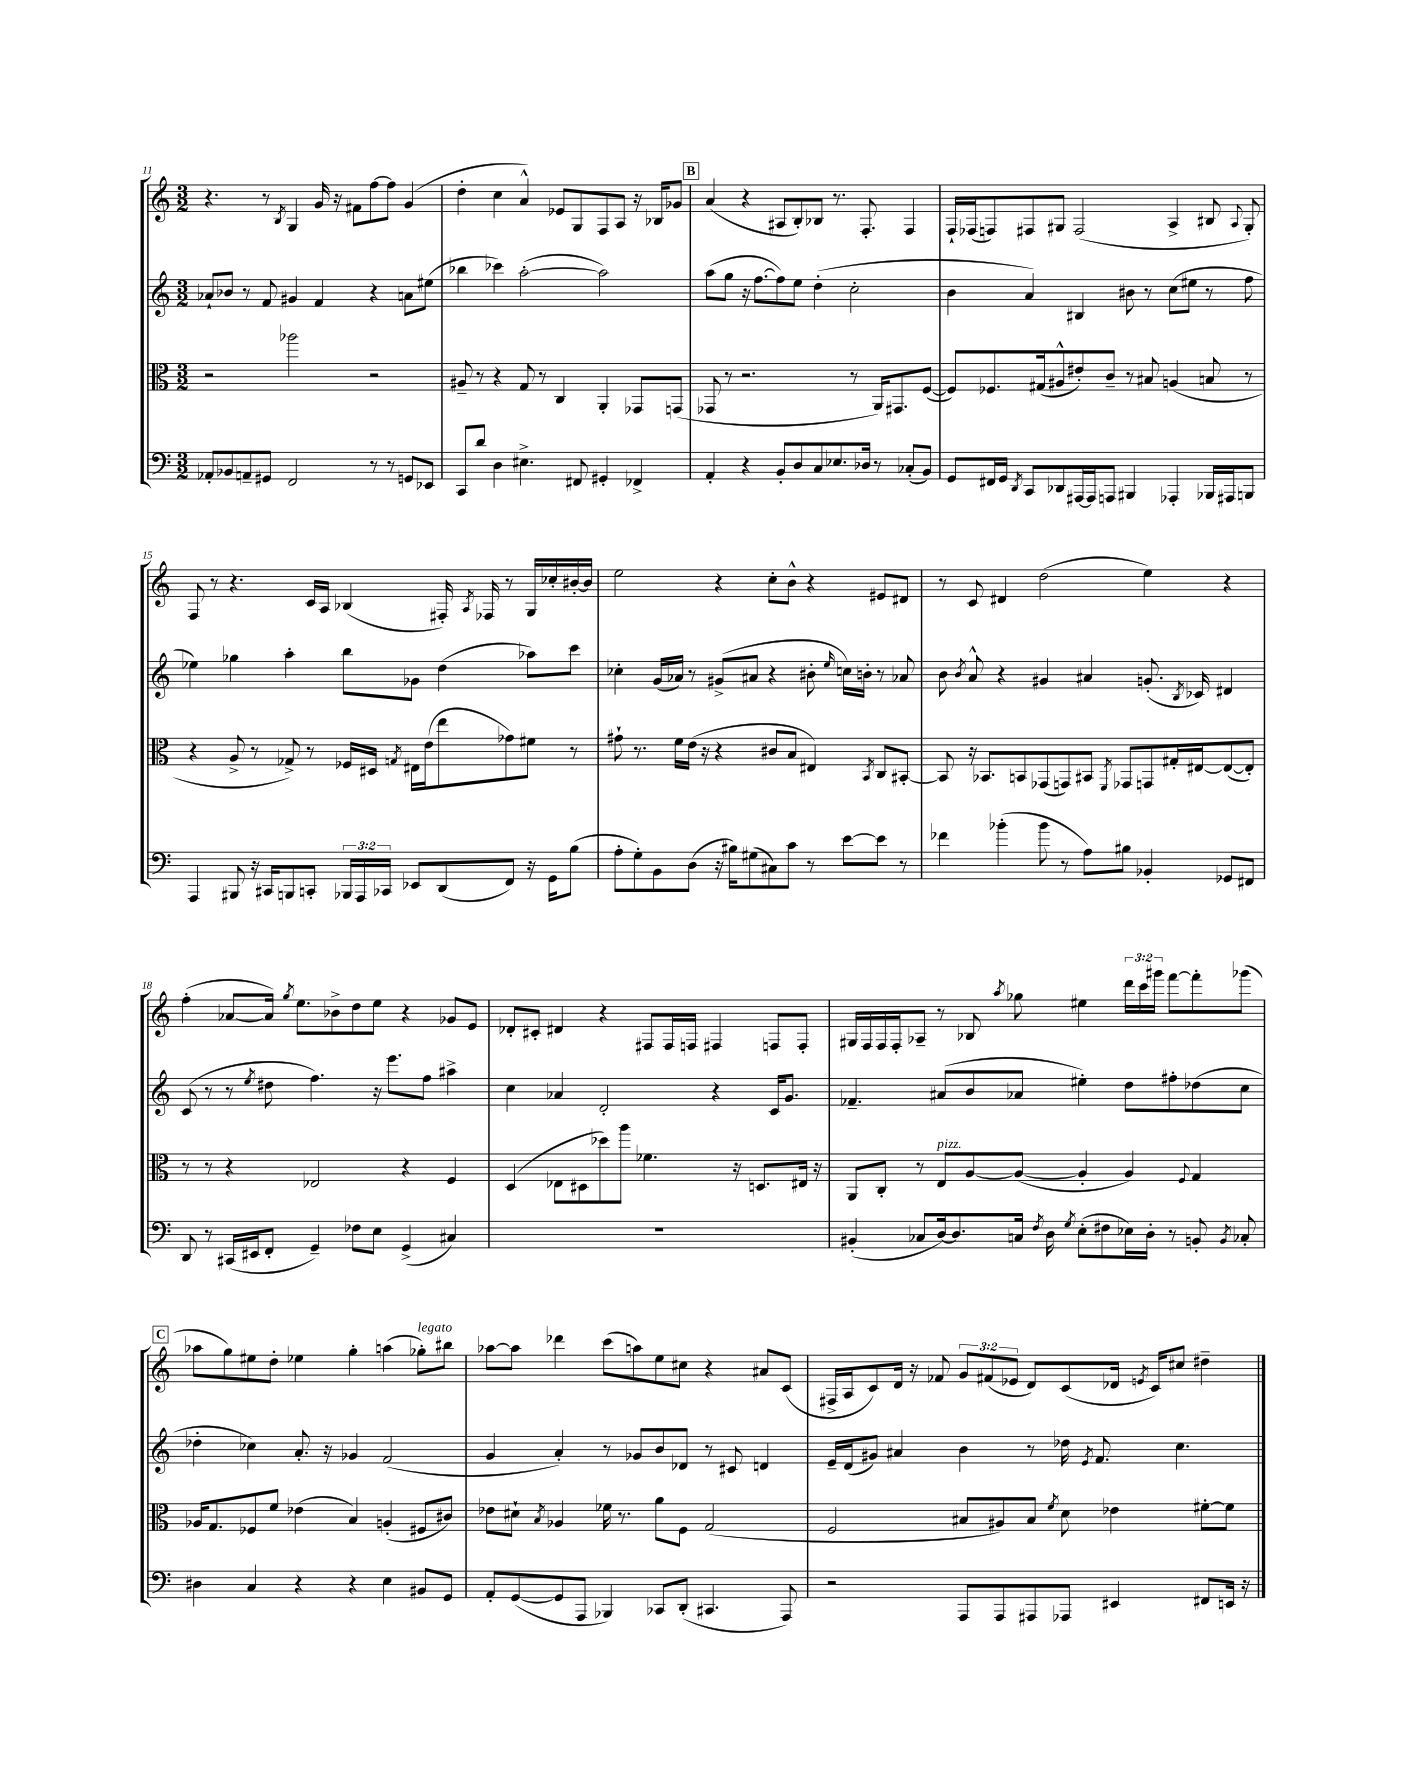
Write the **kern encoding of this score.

**kern	**kern	**kern	**kern
*part4	*part3	*part2	*part1
*staff4	*staff3	*staff2	*staff1
*clefF4	*clefC3	*clefG2	*clefG2
*k[]	*k[]	*k[]	*k[]
*M3/2	*M3/2	*M3/2	*M3/2
=11	=11	=11	=11
8AA-X'/L	2r	8a-X`/L	4.r
8BB-X/	.	8b-X/J	.
8AAn~/	.	8r	.
8GG#X/J	.	8f/	8r
.	.	.	8qB/
2FF/	2aa-X\	4g#X/	4G/
.	.	4f/	16g/
.	.	.	16r
.	.	.	8f#X\L
8r	2r	4r	[8ff\
8r	.	.	8ff\J]
8GGn/L	.	8an\L	(4g/
8EE-X/J	.	(8ee#X\J	.
=12	=12	=12	=12
8CC/L	8A#X~/	4bb-X\	4dd'\
8d/J	8r	.	.
4D\	4r	4ccc-X\)	4cc\
4.E#X^\	8G/	([2aa'\	4a^^/)
.	8r	.	.
.	4C/	.	8e-X/L
8FF#X/	.	.	8G/
4GG#X'/	4AA'/	2aa\])	8F/
.	.	.	8A/J
4FF-X^/	8GG-X/L	.	16r
.	.	.	16B-X/KL
.	(8GGn/J	.	8g-X/J
!!LO:REH:place=s1:t=B
=13	=13	=13	=13
4AA'/	8GG-X/	(8aa\L	(4a/
.	8r	8gg\J	.
4r	2.r	16r	4r
.	.	[8.ff\L	.
8BB'/L	.	8ff\])	8A#X/L
8D/	.	8ee\J	8B'/)
8C/	.	(4dd'\	8B-X/J
8.E-X/	.	.	8.r
.	8r	2cc'\	.
16D-X/Jk	.	.	8.F'/
8r	16AA/KL)	.	.
.	8.GG#X/	.	.
(8C-X'/L	.	.	4F/
8BB/J)	([8F/J	.	.
=14	=14	=14	=14
8GG/L	8F/L])	4b\	16F`/LL
.	.	.	(16F-X/J
16FF#X/L	8.F-X/	.	8Fn/)
16GG/JJ	.	.	.
8qDD/	.	.	.
8CC/L	.	4a/)	8F#X/
.	(16G#X/k	.	.
8DD-X/	8A#X^^/	.	8G#X/J
[16AAA#X/L	8e#X'/)	4B#X/	(2F#/
16AAA#/J]	.	.	.
8AAAn/J	8c~/J	.	.
4BBB#X/	8r	8b#X\	.
.	8B#X/	8r	.
4AAA-X'/	(4An/	(8cc\L	4A^/
.	.	8ee#X\J	.
16BBB-X/LL	8Bn/	8r	8B#X/
16AAA#X/J	.	.	.
.	.	.	8qqA/
8BBBn/J	8r	8ff\	8G#'/)
!!LO:LB:g=z
=15	=15	=15	=15
4AAA/	4r	4ee-X\)	8F/
.	.	.	8r
8BBB#X/	8A^/	4gg-X\	4.r
16r	8r	.	.
16CC#X/KL	.	.	.
8BBBn/	8G-X^/)	4aa'\	.
8CCn'/J	8r	.	16c/LL
.	.	.	16A/JJ
24BBB-X/LL	16F-X/LL	8bb\L	(4B-X/
24AAA/	.	.	.
.	16D#X/JJ	.	.
24CC-X/JJ	.	.	.
.	8qGn/	.	.
8EE-X/L	16E#X\LL	8g-X\J	.
.	(16e\J	.	.
(8DD/	8ee\	(4dd\	16F#X'/)
.	.	.	8qA/
.	.	.	16F-X/
8FF/J)	8g-X\)	.	8r
16r	8f#X\J	8aa-X\L)	16G/LL
16GG\KL	.	.	16cc-X'/
(8B\J	8r	8ccc\J	[16b#X'/
.	.	.	16b#/JJ]
=16	=16	=16	=16
8A'\L	8g#X`\	4cc-X'\	2ee\
8G'\)	8.r	.	.
8BB\	.	(16g/LL	.
.	16f\LL	16a-X/JJ)	.
(8D\J	(16e\JJ	8r	.
.	16r	.	.
16r	4r	(8g#X^/L	4r
16B#X\KL)	.	.	.
(8G#X\	.	8a#X/J	.
8C#X\)	8c#X/L	4r	8cc'\L
8c\J	8B/J	.	8b^^\J
8r	4E#X/)	8b#X'\	4r
.	.	16qqee/	.
[8e\L	.	16ccn\LL)	.
.	.	16bn'\JJ	.
.	8qBB/	.	.
8e\J]	8C/L	8r	8e#X/L
8r	[8BB#X'/J	8a-X/	8d#X/J
=17	=17	=17	=17
4f-X\	8BB#/]	8b\	8r
.	.	8qb/	.
.	16r	8a^^/	8c/
.	8.BB-X/L	.	.
(4b-X'\	.	4r	4d#X/
.	8BBn/	.	.
8b-\	(8GG-X/	4g#X/	(2dd\
8r	8GGn/)	.	.
8A\L)	8BB#X/J	4a#X/	.
.	8qFF/	.	.
8B#X\J	8GG-X/L	.	.
4BB-X'/	8GGn/	(8.gn'/	4ee\)
.	16G#X'/L	.	.
.	.	8qB/	.
.	[16E#X/J	16c-X/)	.
8GG-X/L	(8E#/_	4d#X/	4r
8FF#X/J	8E#'/J])	.	.
!!LO:LB:g=z
=18	=18	=18	=18
8DD/	8r	(8c/	(4ff'\
8r	8r	8r	.
(16CC#X/LL	4r	8r	[8a-X/L
16EE#X/J	.	.	.
.	.	8qee/	.
8FF'/J	.	8dd#X\	16a-/Jk])
.	.	.	8qgg/
.	.	.	8.ee\L
4GG~/)	2E-X/	4.ff\)	.
.	.	.	8b-X^\
8F-X\L	.	.	8dd\
8E\J	.	16r	8ee\J
.	.	8.eee\L	.
(4GG^/	4r	.	4r
.	.	8ff\J	.
4C#X/)	4F/	4aa#X^\	8g-X/L
.	.	.	8e/J
=19	=19	=19	=19
1.r	(4D/	4cc\	8d-X'/L
.	.	.	8c#X'/J
.	8E-X\L	4a-X/	4d#X/
.	8D#X\	.	.
.	8dd-X\)	2d'/	4r
.	8aa\J	.	.
.	4.f-X\	.	8F#X/L
.	.	.	16F#/L
.	.	.	16Fn/JJ
.	.	4r	4F#X/
.	16r	.	.
.	8.Dn/L	.	.
.	.	16c/KL	8Fn/L
.	.	8.g/J	.
.	16E#X/Jk	.	8F'/J
.	16r	.	.
=20	=20	=20	=20
(4BB#X'/	8AA/L	4.f-X~/	16G#X/LL
.	.	.	16F/
.	8C'/J	.	16F/
.	.	.	16F'/J
8C-X/L	8r	.	8A-X~/J
!	!LO:TX:a:i:t=pizz.	!	!
[16D/k)	8E/L	(8a#X/L	8r
8.D/]	.	.	.
.	[8A/	8b/	8B-X/
.	.	.	8qaa/
16Cn/Jk	(8A/J_	8a-X/J	8gg-X\
8qF/	.	.	.
16D\	.	.	.
8qG/	.	.	.
(8E'\L	4A'/]	4ee#X'\)	4ee#X\
8F#X\	.	.	.
16E-X\L)	4A/)	8dd\L	24ddd\LL
.	.	.	24ccc\
16D'\JJ	.	.	.
.	.	.	24ggg#X\JJ
8r	.	8ff#X'\	[8fff\L
.	8qqF/	.	.
8BBn'/	4G/	(8dd-X\	8fff'\]
8qBB/	.	.	.
8C-X'/	.	8cc\J	(8ggg-X\J
!!LO:LB:g=z
!!LO:REH:place=s1:t=C
=21	=21	=21	=21
4D#X\	16A-X/KL	4dd-X'\	8aa-X\L
.	8.G/	.	.
.	.	.	8gg\)
4C/	8F-X/	4cc-X\)	8ee#X\
.	8f/J	.	8dd'\J
4r	(4e-X\	8.a'/	4ee-X\
.	.	16r	.
4r	4B/)	4g-X/	4gg'\
4E\	(4An'/	(2f/	(4aan\
!	!	!	!LO:TX:a:i:t=legato
8BB#X/L	8F#X/L	.	8gg-X'\L)
8GG/J	8c#X/J)	.	8bb#X\J
=22	=22	=22	=22
8AA'/L	8e-X\L	4g/	[8aa-X\L
([8GG/	8d#X`\J	.	8aa-\J]
.	8qB/	.	.
8GG/]	4A-X/	4a'/)	4ddd-X\
8AAA/J	.	.	.
4BBB-X/)	16f-X\	8r	(8ccc\L
.	8.r	.	.
.	.	8g-X/L	8aan\)
8CC-X/L	8a\L	8b/	8ee\
(8DD'/J	8F\J	8d-X/J	8cc#X\J
4.CC#X/	(2G/	8r	4r
.	.	8c#X/	.
.	.	4dn/	8a#X/L
8AAA/)	.	.	(8c/J
=23	=23	=23	=23
2r	2F/	16e~/LL	16F#X^/LL
.	.	(16d/J	16A/J
.	.	8g#X/J)	8c/)
.	.	4a#X/	16d/Jk
.	.	.	16r
.	.	.	8f-X/
8AAA/L	8B#X/L	4b\	12g/L
.	.	.	(12f#X/
8AAA/	8A#X/)	.	.
.	.	.	12e-X/J
8AAA#X/	8B#/J	8r	8d/L)
.	8qf/	.	.
8AAA-X/J	8d\	16dd-X\	(8c/
.	.	8qe/	.
.	.	8.f/	.
4EE#X/	4e-X\	.	16d-X/Jk
.	.	.	8qen/
.	.	.	16c/KL)
.	.	4.cc\	8cc#X/J
8FF#X/L	[8f#X'\L	.	4dd#X~\
16EEn/Jk	8f#\J]	.	.
16r	.	.	.
==	==	==	==
*-	*-	*-	*-
